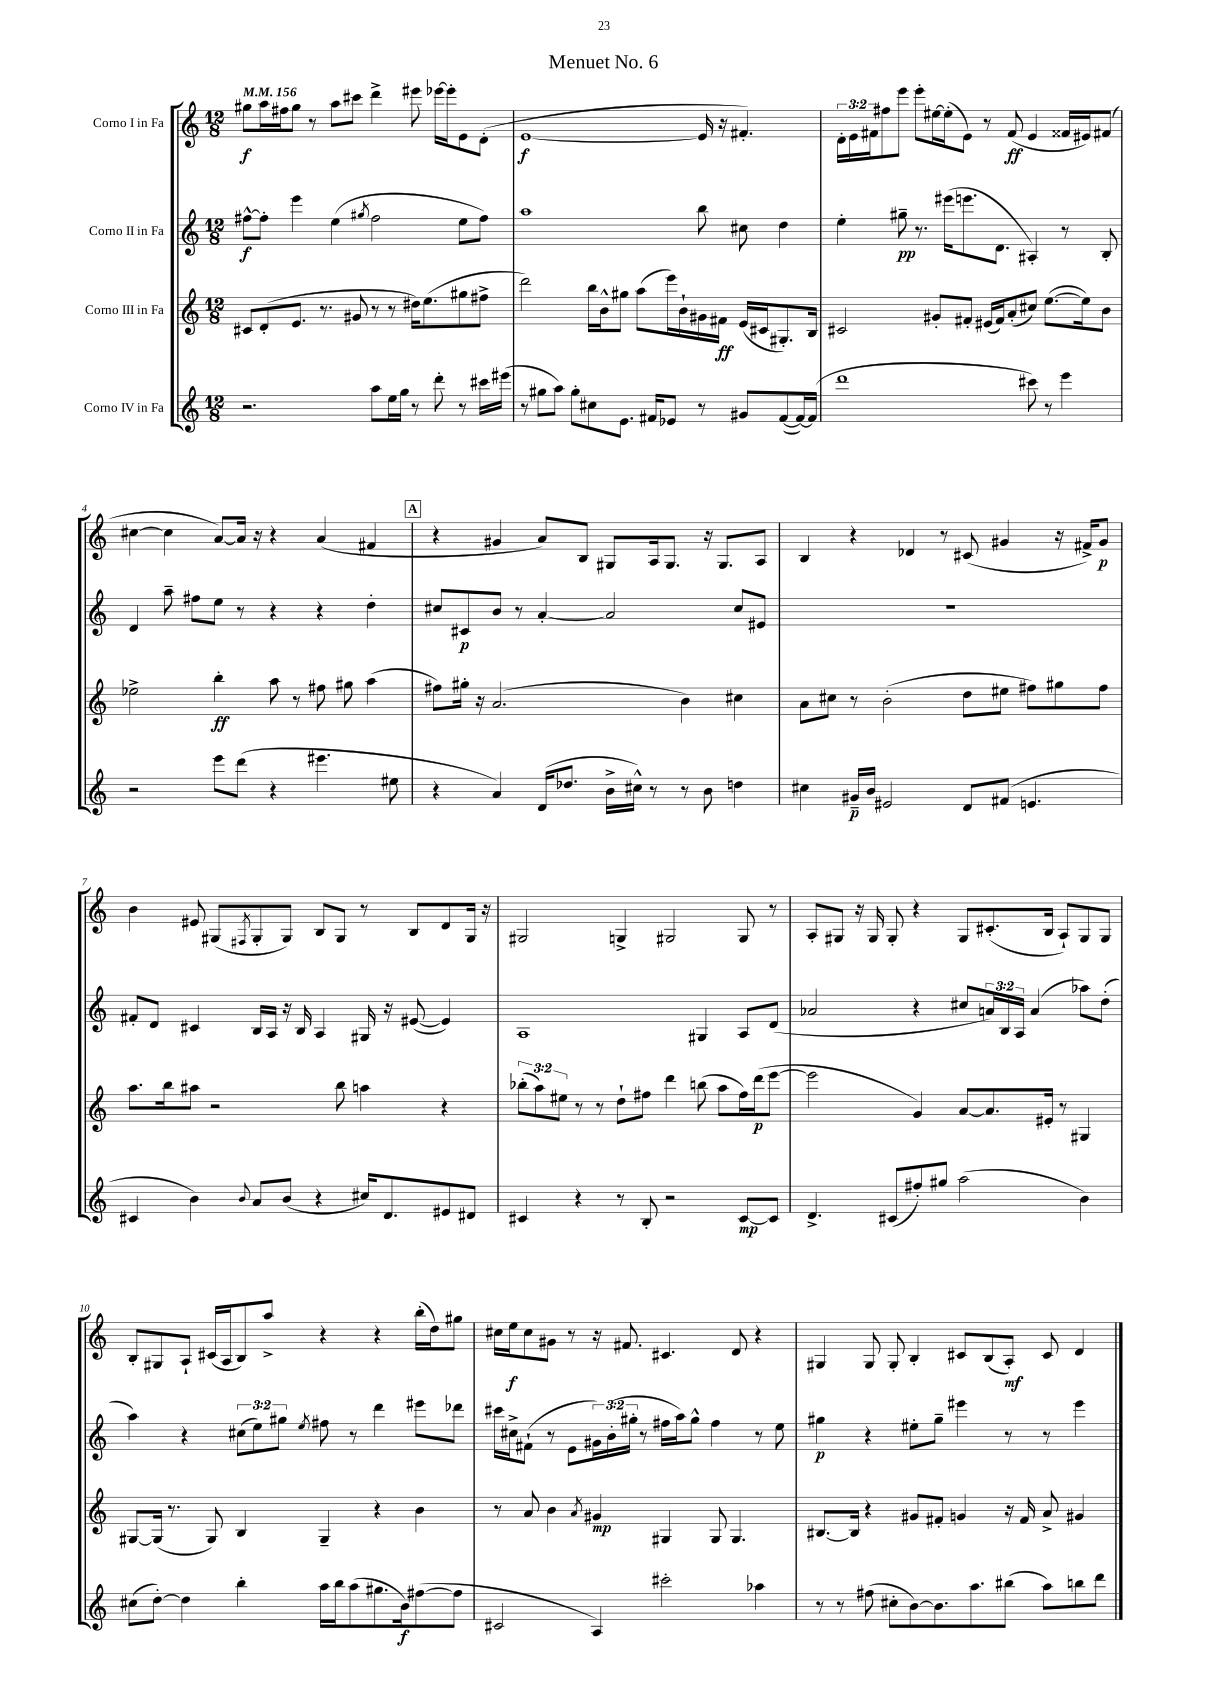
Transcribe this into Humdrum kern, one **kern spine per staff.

**kern	**kern	**kern	**kern
*staff4	*staff3	*staff2	*staff1
*clefG2	*clefG2	*clefG2	*clefG2
*k[]	*k[]	*k[]	*k[]
*M12/8	*M12/8	*M12/8	*M12/8
*MM156	*MM156	*MM156	*MM156
2.r	8c#	[8ff#^^	8gg#
.	(8d'	8ff#']	16aa
.	.	.	16ff#
.	8.e	4eee	8gg#
.	.	.	8r
.	8.r	.	.
.	.	(4ee	8aa
.	8g#	.	8ccc#
.	.	8qgg#	.
8aa	8r	2ff#	4ddd^
16ee	8r	.	.
16gg	.	.	.
8r	16dd#)	.	8eee#
.	(8.ee	.	.
8ddd'	.	.	[16eee-
.	.	.	16eee-']
8r	8gg#	8ee	8e
16ccc#	8ff#^	8ff#)	(8d'
(16eee#	.	.	.
=	=	=	=
8r	2ddd)	1aa	[1e
8gg#	.	.	.
8aa)	.	.	.
8gg#'	.	.	.
8cc#	16bb	.	.
.	16b^^	.	.
8.e	8gg#	.	.
.	(8aa	.	.
16f#	.	.	.
8e-	16eee)	.	.
.	16b`	.	.
8r	16g#	8bb	16e]
.	16f#	.	16r
8g#	(16e	8cc#	4.f#')
.	16c#	.	.
([8f#	8.G#')	4dd	.
16f#_)	.	.	.
(16f#]	16B	.	.
=	=	=	=
1ddd	2c#	4ee'	24d'
.	.	.	24e
.	.	.	24f#
.	.	.	8ff#
.	.	8gg#~	8eee
.	.	8.r	8eee'
.	8g#'	.	[16ee#
.	.	(16eee#	(16ee#']
.	8f#'	8.eee	8e)
.	(16e#	.	8r
.	16f#)	8.d	.
.	(8a'	.	(8f#
8ccc#)	8cc#)	4A#')	4e
8r	([8.ee	.	.
4eee	.	8r	16f##
.	16ee])	.	16e#)
.	8b	8B'	(8f#
=	=	=	=
2r	2ee-^	4d	[4cc#
.	.	8aa~	4cc#]
.	.	8ff#	.
8eee	4bb'	8ee	[8a)
(8ddd	.	8r	16a]
.	.	.	16r
4r	8aa	4r	4r
.	8r	.	.
4.eee#	8ff#	4r	(4a
.	8gg#	.	.
.	(4aa	4dd'	4f#
8ee#	.	.	.
=	=	=	=
4r	8ff#)	8cc#	4r
.	16gg#'	8c#	.
.	16r	.	.
4a)	(2.a	8b	4g#
.	.	8r	.
(16d	.	[4a'	8a)
8.dd-	.	.	.
.	.	.	8B
16b^	.	2a]	8G#
16cc#^^)	.	.	.
8r	.	.	16A
.	.	.	8.G#
8r	4b)	.	.
8b	.	.	16r
.	.	.	8.G#
4dd	4cc#	8cc#	.
.	.	8e#	8A
=	=	=	=
4cc#	8a	1.r	4B
.	8cc#	.	.
16g#~	8r	.	4r
16b	.	.	.
2e#	(2b'	.	.
.	.	.	4d-
.	.	.	8r
8d	8dd	.	(8c#
(8f#	8ee#	.	4g#
4.e	8ff#)	.	.
.	8gg#	.	16r
.	.	.	16f#^)
.	8ff#	.	8g#
=	=	=	=
4c#	8.aa	8f#'	4b
.	.	8d	.
.	16bb	.	.
4b)	8aa#	4c#	8e#
.	2r	.	(8G#
8qqb	.	.	8qF#
8a	.	16B	8G#'
.	.	16A	.
(8b	.	16r	8G#)
.	.	16B	.
4r	.	4A	8B
.	8bb	.	8G#
16cc#)	4aa	16G#	8r
8.d	.	16r	.
.	.	([8e#	8B
8e#	4r	4e#])	8d
8d#	.	.	16G#
.	.	.	16r
=	=	=	=
4c#	(12bb-'	1A	2G#
.	12aa)	.	.
.	12ee#	.	.
4r	8r	.	.
.	8r	.	.
8r	8dd`	.	4G^
8B'	8ff#	.	.
2r	4ddd	.	2G#
.	(8bb	4G#	.
.	8aa	.	.
[8c#	16ff#)	8A	8G#
.	(16ddd	.	.
8c#]	[8eee	(8d	8r
=	=	=	=
4.d^	2eee]	2a-	8A'
.	.	.	8G#
.	.	.	16r
.	.	.	16G#
(8c#	.	.	8G#'
8ff#')	4g)	4r	4r
8gg#	.	.	.
(2aa	[8a	8cc#	8G#
.	8.a]	24a)	(8.c#'
.	.	24B	.
.	.	24A	.
.	.	(4a	.
.	16e#'	.	16B
.	8r	.	8A`)
4b)	4G#	8aa-)	8G#
.	.	(8dd'	8G#
=	=	=	=
(8cc#	[8G#	4aa)	8B'
[8dd')	(16G#]	.	8G#
.	8.r	.	.
4dd]	.	4r	8A`
.	8G#)	.	(16c#
.	.	.	16A
4bb'	4B	(12cc#	8B)
.	.	12ee)	.
.	.	.	8aa^
.	.	12gg#	.
.	.	8qee	.
16aa	4G#~	8ff#	4r
16bb	.	.	.
(8aa	.	8r	.
8.gg#	4r	4ddd	4r
16b)	.	.	.
([8ff#	4b	8eee#	(16bb'
.	.	.	16dd)
8ff#]	.	8ddd-	8gg#
=	=	=	=
2c#	8r	16ccc#	16cc#
.	.	16cc#^	16ee
.	8a	(8f#`	8cc#
.	4b	8r	8g#
.	.	8e	8r
.	8qa	.	.
4A)	4g#	24g#)	16r
.	.	(24b'	.
.	.	.	8.f#
.	.	24gg#'	.
.	.	8r	.
2ccc#'	4G#	16ff#	4.c#
.	.	16aa)	.
.	.	8gg#^^	.
.	8G#	4ff#	.
.	4.G#	.	8d
4aa-	.	8r	4r
.	.	8ee	.
=	=	=	=
8r	[8.B#	4gg#	4G#
8r	.	.	.
.	16B#]	.	.
(8ff#	4r	4r	8G#
8cc#'	.	.	8G#'
[8b)	8g#	8ee#'	4B'
8.b]	8f#'	8gg#~	.
.	4g	4eee#	8c#
8.aa	.	.	.
.	.	.	(8B
(8bb#	16r	8r	8A')
.	16f#	.	.
8aa)	8a^	8r	8c#
8bb	4g#	4eee#	4d
8ddd	.	.	.
==	==	==	==
*-	*-	*-	*-
